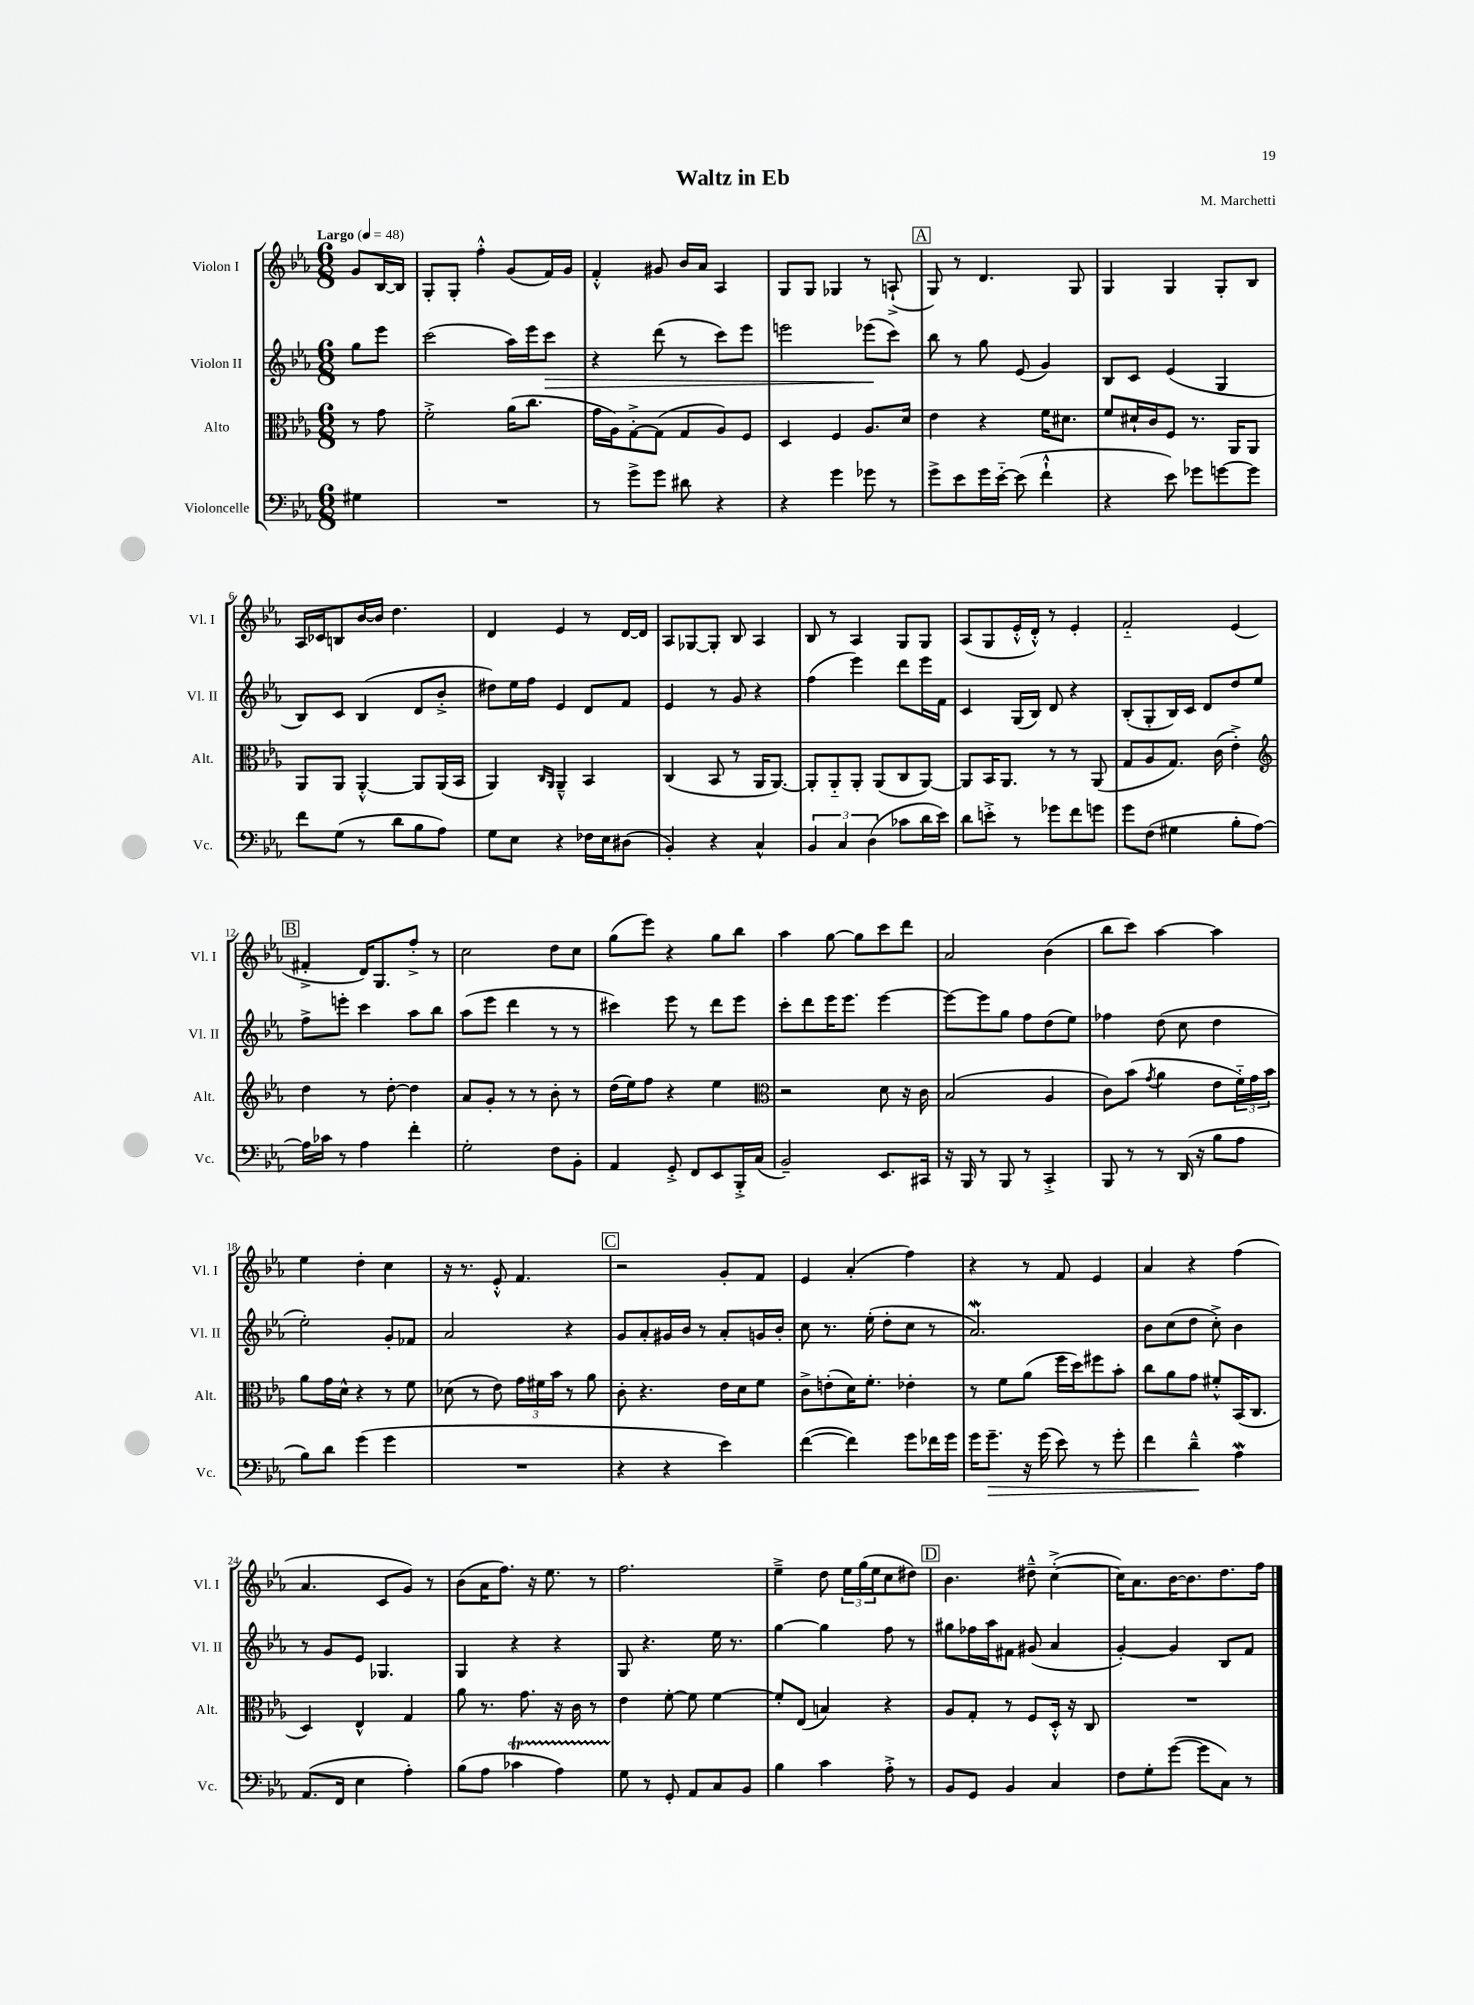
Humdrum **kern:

**kern	**kern	**kern	**kern
*staff4	*staff3	*staff2	*staff1
*clefF4	*clefC3	*clefG2	*clefG2
*k[b-e-a-]	*k[b-e-a-]	*k[b-e-a-]	*k[b-e-a-]
*M6/8	*M6/8	*M6/8	*M6/8
*MM48	*MM48	*MM48	*MM48
4G#	8r	8gg	8g
.	8g	8eee-	[16B-
.	.	.	16B-]
=	=	=	=
2.r	2f'^	(2ccc	8G'
.	.	.	8G'
.	.	.	4ff'^^
.	(16a-	16aa-)	(8g
.	8.cc	16eee-	.
.	.	8ccc	16f)
.	.	.	16g
=	=	=	=
8r	16g	4r	4f'^^
.	16A-)	.	.
8g^	[8G'^	.	.
8g	(8G]	(8ddd	8g#
8d#	8G	8r	16b-
.	.	.	16a-
4r	8A-)	8ccc)	4A-
.	8F	8eee-	.
=	=	=	=
4r	4D	2eee	8G
.	.	.	8G
4g	4F	.	4G-
8g-	8.A-	(8eee-	8r
8r	.	8ccc)	(8A`^
.	16d	.	.
=	=	=	=
8g^	4e-	8bb-	8G)
8e-	.	8r	8r
16g	4r	8gg	4.d
[16e-'~	.	.	.
(8e-]	.	(8e-	.
4f`^^	16f	4g)	.
.	8.d#	.	.
.	.	.	8G
=	=	=	=
4r	8f	8B-	4G
.	16d#`	8c	.
.	16c	.	.
8e-)	8F	(4e-	4G
8g-	8.r	.	.
[8g	.	4G	8G'
.	16AA-	.	.
8g]	8AA-	.	8B-
=	=	=	=
8f	8AA-	8B-)	16A-
.	.	.	16c-
(8G	8AA-	8c	8B
8r	[4AA-'^^	(4B-	[16b-
.	.	.	16b-]
8d	.	.	4.dd
8B-	8AA-]	8d	.
8A-)	(16AA-	8b-'^	.
.	16BB-	.	.
=	=	=	=
8G	4AA-)	8dd#)	4d
8E-	.	16ee-	.
.	.	16ff	.
.	16qqC	.	.
.	16qqAA-	.	.
4r	4AA-~^^	4e-	4e-
16F-	4BB-	8d	8r
16E-	.	.	.
(8D#	.	8f	[16d
.	.	.	16d]
=	=	=	=
4BB-')	(4C	4e-	8A-
.	.	.	[8G-
4r	8BB-	8r	8G-']
.	8r	8g	8B-
4C^^	16AA-	4r	4A-
.	[8.AA-)	.	.
=	=	=	=
6BB-	8AA-']	(4ff	8B-
.	8AA-'~	.	8r
6C	.	.	.
.	8AA-'	4eee-)	4A-
(6D	.	.	.
.	(8AA-	.	.
8c-	8C	8ddd	8G
16d	[8AA-)	16eee-	8G
16e-)	.	16f	.
=	=	=	=
8d	8AA-]	4c	(8A-
8e'^	16BB-	.	8G
.	8.AA-	.	.
8r	.	(16G	16e-'^^
.	.	16B-)	16d'^^)
8g-	8r	8d	8r
8f	8r	4r	4e-'
8g	(8AA-	.	.
=	=	=	=
8g	8G	(8B-'	2f'~
(8F	8A-	8G'	.
4G#	8.G)	16B-)	.
.	.	16c	.
.	.	8d	.
.	(16c	.	.
8B-'	4e-'^)	8dd	(4e-
[8A-)	.	8ee-	.
=	=	=	=
*	*clefG2	*	*
16A-]	4dd	8ff^	4f#'^
16c-	.	.	.
8r	.	8eee'	.
4A-	8r	4ccc	16d)
.	.	.	8.G
.	[8dd'	.	.
4f'	4dd]	8aa-	8ff'^
.	.	8bb-	8r
=	=	=	=
2G'	8a-	(8aa-	2cc
.	8g'	8eee-	.
.	8r	4ddd	.
.	8r	.	.
8F	8b-'	8r	8dd
8BB-'	8r	8r	8cc
=	=	=	=
4AA-	(16dd	4ccc#)	(8gg
.	16ee-)	.	.
.	8ff	.	8eee-)
8GG'^	4r	8eee-	4r
8FF	.	8r	.
8EE-	4ee-	8ddd	8gg
16BBB-'^	.	8eee-	8bb-
(16C	.	.	.
=	=	=	=
*	*clefC3	*	*
2BB-~)	2r	8ccc'	4aa-
.	.	8ddd	.
.	.	16eee-	[8gg
.	.	8.eee-	.
.	.	.	8gg]
8.EE-	8d	[4eee-	8ccc
.	16r	.	8ddd
16CC#	16c	.	.
=	=	=	=
16r	(2B-	8eee-_	2a-
16BBB-	.	.	.
8r	.	8eee-]	.
8BBB-	.	8gg	.
8r	.	8ff	.
4CC'^	4A-	(8dd	(4b-
.	.	8ee-)	.
=	=	=	=
8BBB-	8c)	4ff-	8bb-
8r	(8b-	.	8ccc)
.	8qg	.	.
8r	4a-	(8dd	[4aa-
(16DD	.	8cc	.
16r	.	.	.
8B-	8e-	4dd	4aa-]
8A-	24f'~)	.	.
.	24g	.	.
.	24b-	.	.
=	=	=	=
8B-)	8a-	2ee-')	4ee-
8d	16g	.	.
.	16d^^	.	.
(4g	4r	.	4dd'
4g	8r	8g'	4cc
.	8f	8f-	.
=	=	=	=
2.r	(8d-	2a-	16r
.	.	.	8.r
.	8r	.	.
.	8e-)	.	8e-'^^
.	24g	.	4.f
.	24f#	.	.
.	24b-	.	.
.	8r	4r	.
.	8a-	.	.
=	=	=	=
4r	8c'	8g	2r
.	4.r	8a-'	.
4r	.	16g#	.
.	.	16b-	.
.	.	8r	.
4e-)	16e-	8a-'	8g'
.	16d	.	.
.	8f	16g	8f
.	.	16b-'	.
=	=	=	=
([4f	8c^	8cc	4e-
.	(8e'	8.r	.
4f])	16d)	.	(4a-'
.	8.f'	(16ee-'	.
.	.	8dd'	.
8g	4e-'	8cc	4ff)
16f-	.	8r	.
16g	.	.	.
=	=	=	=
16g	8r	2.a-)	4r
8.g~	.	.	.
.	8f	.	.
16r	(8a-	.	8r
(16g	.	.	.
8e-)	16ff	.	8f
.	16dd)	.	.
8r	8ff#	.	4e-
8g'	8b-'	.	.
=	=	=	=
4f	8cc	8b-	4a-
.	8a-	(8cc	.
4d~^^	8g	8dd	4r
.	8f#'^^	8cc'^)	.
4A-	(16BB-	4b-	(4ff
.	8.C	.	.
=	=	=	=
(8.AA-	4D)	8r	4.a-
.	.	8g	.
16FF	.	.	.
4E-	4E-^^	8e-	.
.	.	4.G-	8c
4A-')	4G	.	8g)
.	.	.	8r
=	=	=	=
(8B-	8a-	4G	(8b-
8A-	8.r	.	16a-
.	.	.	8.ff)
4c-	.	4r	.
.	8.g	.	.
.	.	.	16r
.	.	.	8.ee-
4A-)	16r	4r	.
.	16c	.	.
.	8r	.	8r
=	=	=	=
8G	4e-	8G	2.ff
8r	.	4.r	.
8GG'	[8f'	.	.
8AA-	8f]	.	.
8C	[4f	16ee-	.
.	.	8.r	.
8BB-	.	.	.
=	=	=	=
4B-	8f']	[4gg	4ee-~^
.	(8E-	.	.
4c	4B)	4gg]	8dd
.	.	.	24ee-
.	.	.	(24gg
.	.	.	24ee-
8A-'^	4r	8ff	8cc
8r	.	8r	8dd#)
=	=	=	=
8BB-	8A-	8gg#	4.b-
8GG	8G'	16ff-	.
.	.	16aa-	.
4BB-	8r	8f#	.
.	8F	(8g#	8dd#~^^
4C	16D'^^	4a-	([4cc'^
.	16r	.	.
.	8C	.	.
=	=	=	=
8F	2.r	[4g')	16cc])
.	.	.	8.a-
8G'	.	.	.
([8g	.	4g]	[16b-
.	.	.	8.b-]
8g]	.	.	.
8C)	.	8B-	8.dd
8r	.	8f	.
.	.	.	16ff
==	==	==	==
*-	*-	*-	*-
